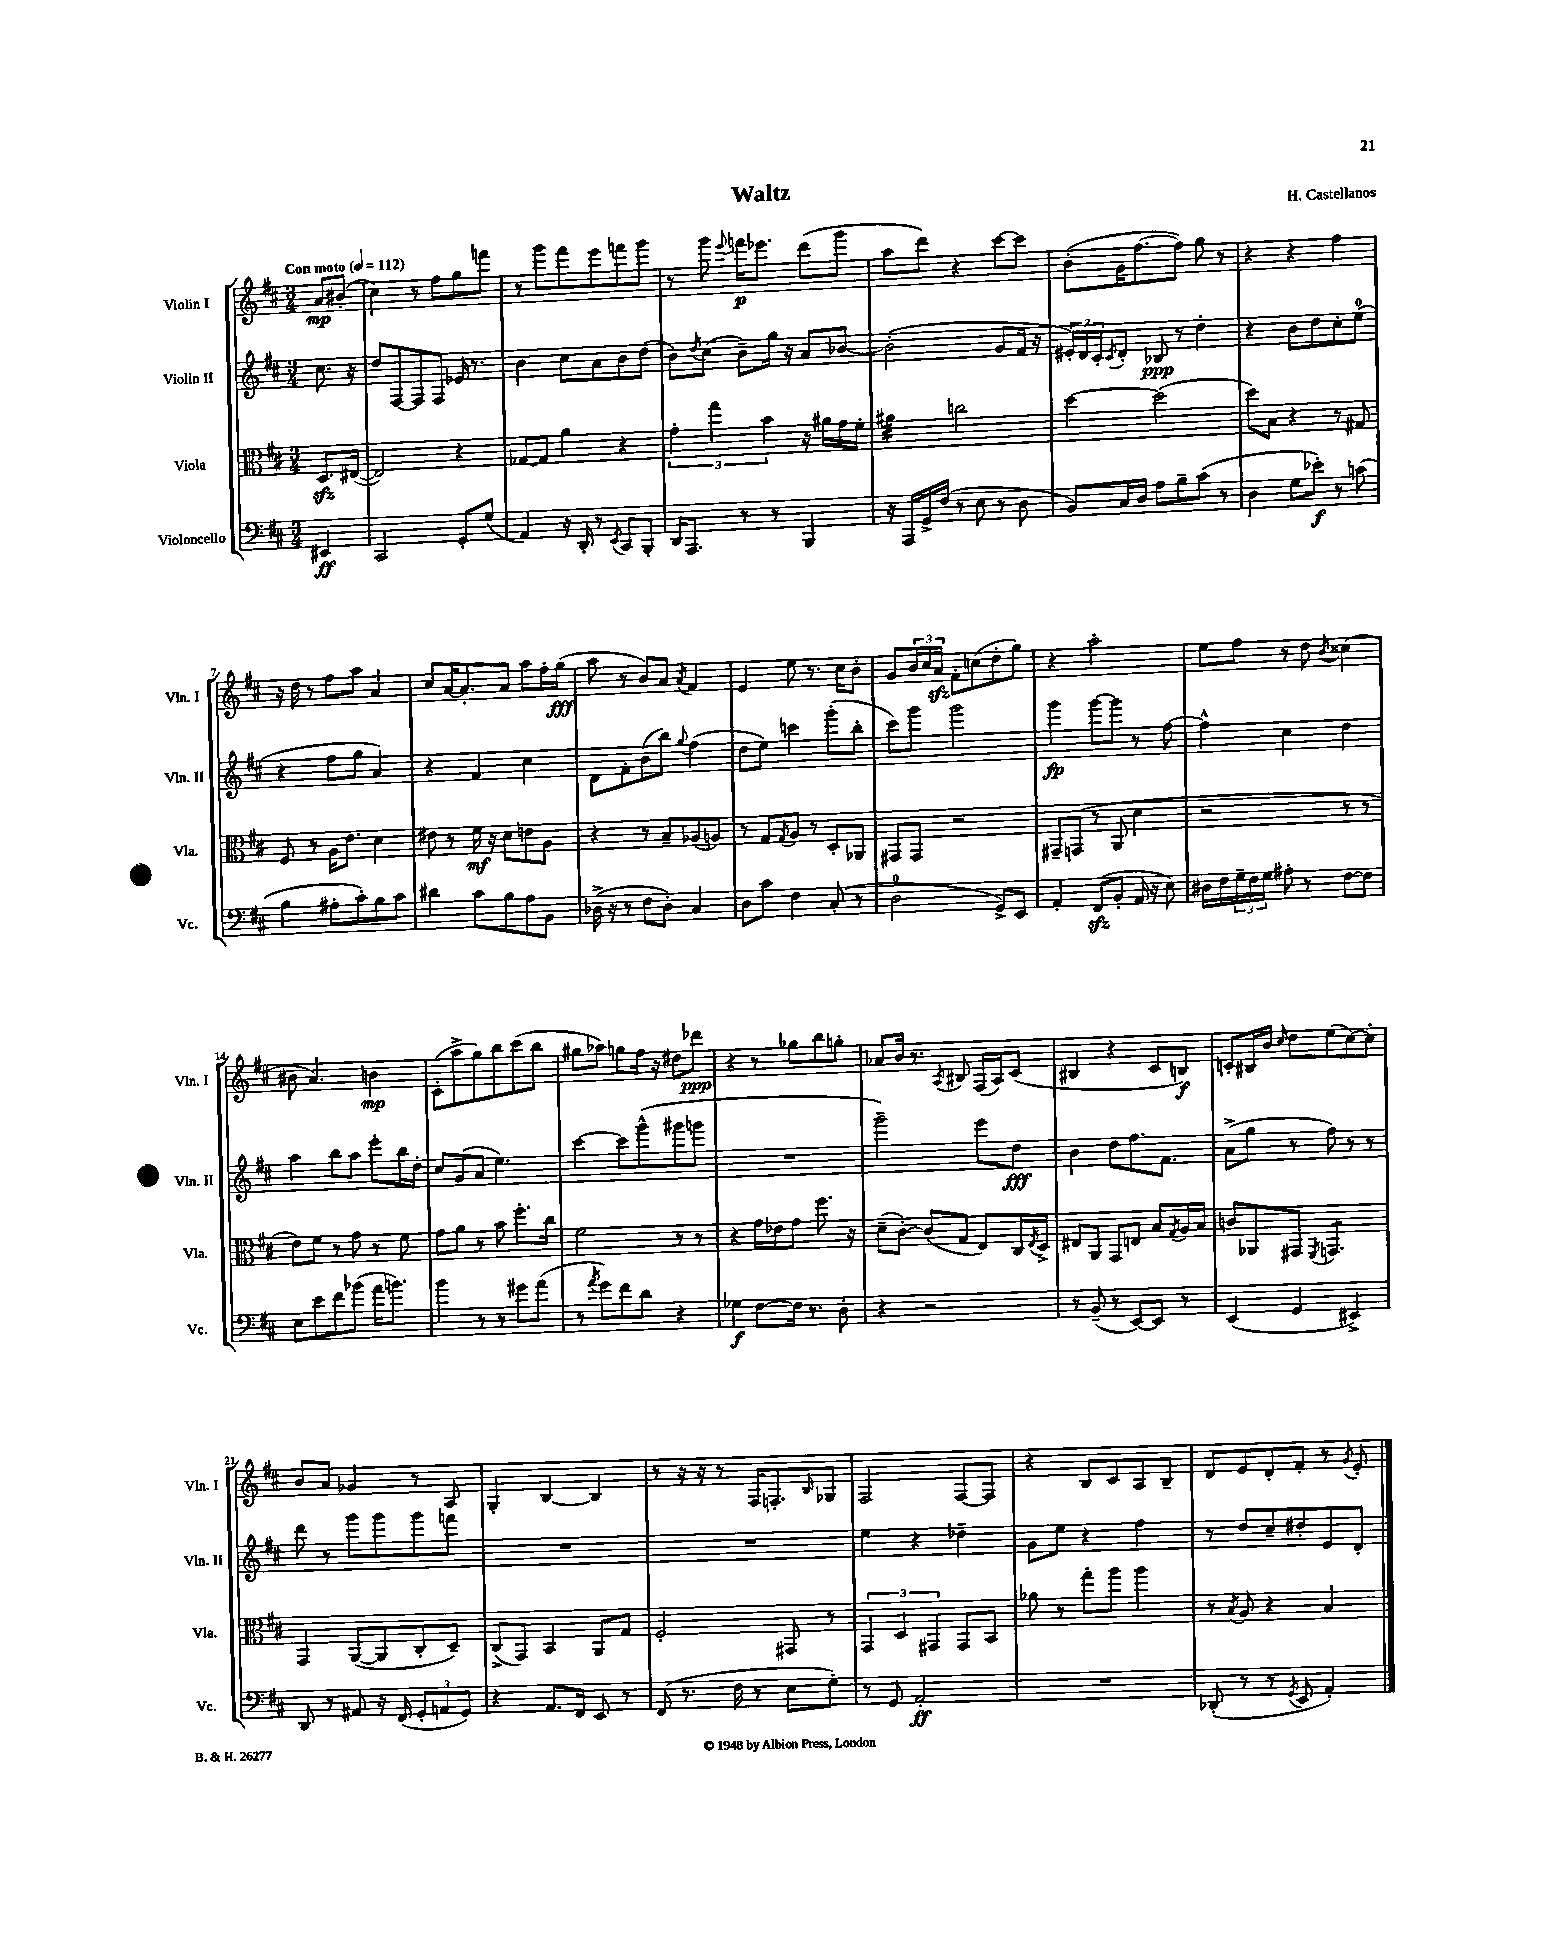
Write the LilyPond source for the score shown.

\header { title = "Waltz" composer = "H. Castellanos" }
<<
\new StaffGroup <<
\new Staff = "s0" \with { instrumentName = "Violin I" shortInstrumentName = "Vln. I" } {
    \clef treble \key d \major \numericTimeSignature \time 3/4 \partial 4 \tempo "Con moto" 4 = 112
    a'8\mp bis'8-.( |
    cis''4) r8 fis''8 g''8 f'''8 |
    r8 g'''8 fis'''8 e'''8 f'''8 g'''8 |
    r8 g'''8 \appoggiatura { e'''8 } f'''16\p ees'''8. d'''8( g'''8 |
    a''8 d'''8) r4 cis'''8~ cis'''8 |
    b'8-.( g'16 fis''8.~ fis''8) g''8 r8 |
    r4 r4 fis''4 |
    r16 d''16 r8 fis''8 a''8 a'4 |
    cis''8 a'16~ a'8.-. a'8 a''8 fis''16-. g''16\fff( |
    a''8 r8 b'8) a'8 \acciaccatura { a'8 } fis'4 |
    e'4 e''8 r8. cis''16 b'8-. |
    g'8 \tuplet 3/2 { b'16 cis''16 a'16\sfz } fis'8-. c''8( d''8-. g''8) |
    r4 a''2-. |
    e''8 fis''8 r8 d''8 \acciaccatura { b'8 } cisis''4( |
    bis'8 a'4.) b'4\mp |
    cis'8-.( a''8-> g''8) b''8 cis'''8( b''8 |
    gis''8 aes''8) g''8 fis''16 r16 dis''8 des'''8\ppp |
    r4 r8 ges''8 b''8 g''8-. |
    aes'8 b'16 r8. \acciaccatura { a8 } bis8 fis16( a16) cis'8( |
    bis4 r4 cis'8 b8\f) |
    c'8-. bis16 b'16 \grace { cis''16 } d''8 e''8( cis''8~) cis''8-. |
    b'8 a'8 ges'4 r8 a8 |
    g4-. b4~ b4 |
    r8 r16 r16 r8 fis16 f8.-. \grace { b16 } ges8 |
    fis2 fis8~ fis8 |
    r4 b8 cis'8 a8 b8-- |
    d'8 e'8 d'8-. fis'8-. r8 \acciaccatura { g'8 } e'8-. \bar "|." |
}
\new Staff = "s1" \with { instrumentName = "Violin II" shortInstrumentName = "Vln. II" } {
    \clef treble \key d \major \numericTimeSignature \time 3/4 \partial 4
    cis''8. r16 |
    d''8 fis8~ fis8 fis8 ees'16 r8. |
    b'4 cis''8 a'8 b'8 d''8( |
    b'8) \acciaccatura { d''8 } cis''8( b'8--) g''16 r16 a'8 bes'8~ |
    bes'2-.( g'8 fis'16 r16 |
    \tuplet 3/2 { eis'16-.) d'16 cis'16-. } \acciaccatura { cis'8 } d'8-. bes8\ppp r8 d''4-. |
    r4 b'8 d''8 cis''8-. e''8-0( |
    r4 fis''8 g''8 a'4) |
    r4 fis'4 cis''4 |
    d'8 fis'8-. b'8( b''8) \appoggiatura { g''8 } fis''4( |
    d''8 e''8) c'''4 g'''8-.( b''8-. |
    cis'''8) g'''8 g'''2 |
    g'''4\fp g'''8~ g'''8 r8 fis''8~ |
    fis''4-^ cis''4 d''4 |
    a''4 b''8 a''8 e'''8-. b''16 d''16-. |
    cis''8 g'8( a'8 e''4.) |
    cis'''4~ cis'''8 g'''8-^( gis'''8 g'''8 |
    R2. |
    g'''2--) e'''8 d''8\fff |
    b'4 d''8 fis''8. fis'8. |
    a'8->( g''8 r8 fis''8) r8 r8 |
    d'''8 r8 g'''8 g'''8 g'''8 f'''8 |
    R2. |
    R2. |
    e''4 r4 des''4-- |
    g'8 e''8 r4 fis''4 |
    r8 d''8 cis''8-- dis''8-. e'8 d'8-. \bar "|." |
}
\new Staff = "s2" \with { instrumentName = "Viola" shortInstrumentName = "Vla." } {
    \clef alto \key d \major \numericTimeSignature \time 3/4 \partial 4
    d8.\sfz eis16~( |
    eis2) r4 |
    ges8~ ges8 a'4 r4 |
    \tuplet 3/2 { g'4-. g''4 b'4 } r16 ais'16 g'16 fis'16-. |
    ais'4:32 c''2 |
    d''4~ d''2( |
    d''8) b8 r4 r8 gis8 |
    fis8 r8 a16 e'8. d'4 |
    eis'8 r8 fis'16\mf r16 d'8 e'8 a8 |
    r4 r8 b8-- aes8( a8) |
    r8 g8 \acciaccatura { g8 } a8 r8 d8-. aes,8 |
    gis,8 gis,8 r2 |
    gis,8-- g,8( r8 a,8 d'4 |
    r2 r8 r8 |
    e'8) fis'8 r8 g'8 r8 fis'8 |
    g'8 a'8 r8 b'8 fis''8.-. cis''16 |
    fis'2 r8 r8 |
    r4 g'16 ees'16 g'8 fis''8. r16 |
    d'8--( cis'8~-.) cis'8( g8 e8) cis16 \acciaccatura { e8 } d16-> |
    eis8 a,8 g,8 e8 b8 \acciaccatura { g8 } a16 b16 |
    c'8 aes,8 gis,8 \acciaccatura { fis,8 } g,4.:8 |
    g,4 a,8~( a,8 cis8-. d8--) |
    cis8->( g,8) b,4 a,8 g8 |
    fis2-. gis,8 r8 |
    \tuplet 3/2 { g,4 d4 gis,4 } gis,8 b,8 |
    aes'8 r8 g''8-. a''8 a''4 |
    r8 \acciaccatura { b8 } a8 r4 b4 \bar "|." |
}
\new Staff = "s3" \with { instrumentName = "Violoncello" shortInstrumentName = "Vc." } {
    \clef bass \key d \major \numericTimeSignature \time 3/4 \partial 4
    eis,4\ff |
    cis,2 g,8-. g8( |
    a,4) r16 d,16-. r8 \acciaccatura { e,8 } cis,8 b,,8-. |
    d,16 a,,8. r8 r8 b,,4 |
    r16 a,,16 g,16-> fis16( r8 e8 r8 d8 |
    b,8) cis16 d16 a8 b8-- cis'8( r8 |
    d4 g8 ees'8-.\f) r8 c'8( |
    b4 ais8-. cis'8-.) b8 cis'8 |
    dis'4 cis'8 b8 a8 b,8 |
    des16->( r16 r8 fis8 des8-.) cis4 |
    d8 cis'8 fis4 cis8-.( r8 |
    d2-0 g,8->) e,8 |
    a,4-. fis,8\sfz( b,8-. a,16 r16 e8) |
    dis16 fis16 \tuplet 3/2 { g16-- fis16 g16 } ais8-. r8 fis8~ fis8 |
    e8 e'8 fis'8 bes'8( a'16 b'8.) |
    b'4 r8 r8 gis'8 a'8( |
    r8 \acciaccatura { a'8 } g'8) fis'8 d'8 r4 |
    ges4\f fis8~ fis16 r8. d8-. |
    r4 r2 |
    r8 b,8--( r8 e,8~) e,8 r8 |
    e,4( g,4 eis,4->) |
    d,8 r8 ais,8 r16 fis,16( \tuplet 3/2 { g,8-. a,8 g,8) } |
    r4 a,8. fis,16 e,8 r8 |
    fis,8( r8. fis16 r8 e8 g8-.) |
    r8 g,8 a,2-.\ff |
    R2. |
    des,8-.( r8 r8 \acciaccatura { g,8 } e,8 a,4-.) \bar "|." |
}
>>
>>
